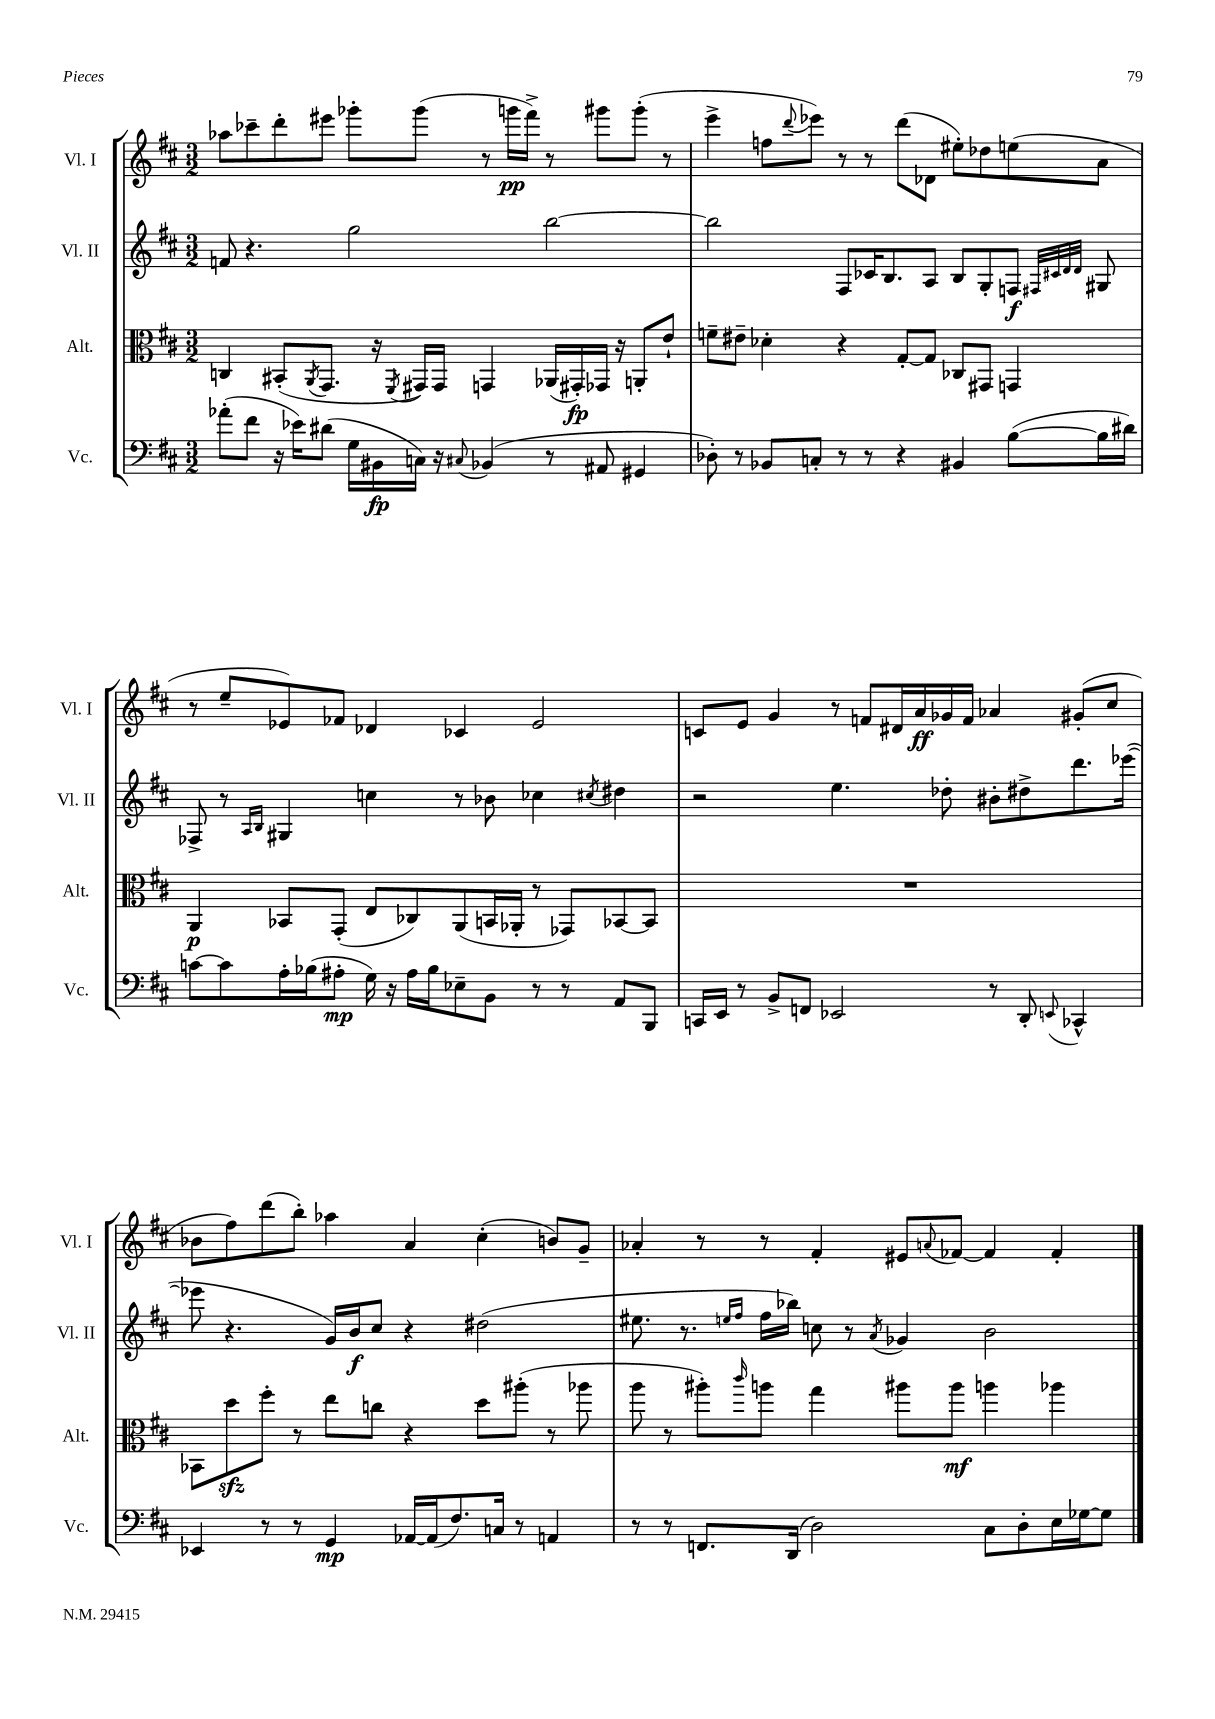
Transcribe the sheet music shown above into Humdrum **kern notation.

**kern	**kern	**kern	**kern
*staff4	*staff3	*staff2	*staff1
*clefF4	*clefC3	*clefG2	*clefG2
*k[f#c#]	*k[f#c#]	*k[f#c#]	*k[f#c#]
*M3/2	*M3/2	*M3/2	*M3/2
(8a-'\L	4C/	8f/	8aa-\L
8f#\J	.	4.r	8ccc-~\
16r	(8BB#'/L	.	8ddd'\
16e-\LK)	.	.	.
.	8qAA/	.	.
(8d#\J	8.GG/J	.	8eee#\J
16G\LL	.	2gg\	8ggg-'\L
16BB#\	16r	.	.
.	8qFF#/	.	.
16C\JJ)	16GG#/LL)	.	(8ggg-\J
16r	16GG#/JJ	.	.
8qqC#/	.	.	.
(4BB-/	4GG/	.	8r
.	.	.	16ggg\LL
.	.	.	16fff#^\JJ)
8r	(16AA-/LL	[2bb\	8r
.	16GG#'/)	.	.
8AA#/	16GG-/JJ	.	8ggg#\L
.	16r	.	.
4GG#/	8AA'/L	.	(8ggg#'\J
.	8e`/J	.	8r
=	=	=	=
8D-'\)	8f~\L	2bb\]	4eee^\
8r	8e#~\J	.	.
8BB-/L	4d-'\	.	8ff\L
.	.	.	8qqddd/
8C'/J	.	.	8eee-\J)
8r	4r	8F#/L	8r
8r	.	16c-/K	8r
.	.	8.B/	.
4r	[8G'/L	.	(8ddd\L
.	8G/]J	8A/J	8d-\J
4BB#/	8C-/L	8B/L	8ee#'\L)
.	8GG#/J	8G'/	8dd-\
([8B\L	4GG/	8F/J	(8ee\
.	.	32qqF#/LLL	.
.	.	32qqc#/	.
.	.	32qqd/	.
.	.	32qqd/JJJ	.
16B\]L	.	8G#/	8a\J
16d#\JJ)	.	.	.
=	=	=	=
[8c\L	4AA/	8F-^/	8r
8c\]	.	8r	8ee~/L
.	.	16qqA/LL	.
.	.	16qqB/JJ	.
16A'\L	8BB-/L	4G#/	8e-/)
(16B-\J	.	.	.
8A#'\J	(8GG'/J	.	8f-/J
16G\)	8E/L	4cc\	4d-/
16r	.	.	.
16A#\LL	8C-/)	.	.
16B-\J	.	.	.
8E-~\	(8AA/	8r	4c-/
8BB\J	16BB/L	8b-\	.
.	16AA-'/JJ	.	.
8r	8r	4cc-\	2e-/
8r	8GG-/L)	.	.
.	.	8qcc#/	.
8AA/L	[8BB-/	4dd#\	.
8BBB/J	8BB-/]J	.	.
=	=	=	=
16CC/LL	1.r	2r	8c/L
16EE/JJ	.	.	.
8r	.	.	8e/J
8BB^/L	.	.	4g/
8FF/J	.	.	.
2EE-/	.	4.ee\	8r
.	.	.	8f/L
.	.	.	16d#/L
.	.	.	16a/
.	.	8dd-'\	16g-/
.	.	.	16f/JJ
8r	.	8b#'\L	4a-/
8DD'/	.	8dd#^\	.
8qqEE/	.	.	.
4CC-^^/	.	8.ddd\	(8g#'/L
.	.	.	8cc#/J
.	.	([16eee-\Jk	.
=	=	=	=
4EE-/	8BB-\L	8eee-\]	8b-\L
.	8dd\	4.r	8ff#\)
8r	8ff#'\J	.	(8ddd\
8r	8r	.	8bb'\J)
4GG/	8ee\L	16g/LL)	4aa-\
.	.	16b/J	.
.	8cc\J	8cc#/J	.
[16AA-/LL	4r	4r	4a/
(16AA-/]J	.	.	.
8.F#/)	.	.	.
.	8dd\L	(2dd#\	(4cc#'\
16C/Jk	.	.	.
8r	(8aa#'\J	.	.
4AA/	8r	.	8b/L)
.	8aa-\	.	8g~/J
=	=	=	=
8r	8aa\	8.ee#\	4a-'/
8r	8r	.	.
.	.	8.r	.
8.FF/L	8aa#'\L)	.	8r
.	.	16qqee/LL	.
.	16qqccc#/	16qqff#/JJ	.
.	8aa\J	16ff#\LL	8r
(16DD/Jk	.	16bb-\JJ)	.
2D\)	4gg\	8cc\	4f#'/
.	.	8r	.
.	.	8qa/	.
.	8aa#\L	4g-/	8e#/L
.	.	.	8qqa/
.	8aa#\J	.	[8f-/J
8C#\L	4aa\	2b\	4f-/]
8D'\	.	.	.
16E\L	4aa-\	.	4f-'/
[16G-\J	.	.	.
8G-\]J	.	.	.
==	==	==	==
*-	*-	*-	*-
